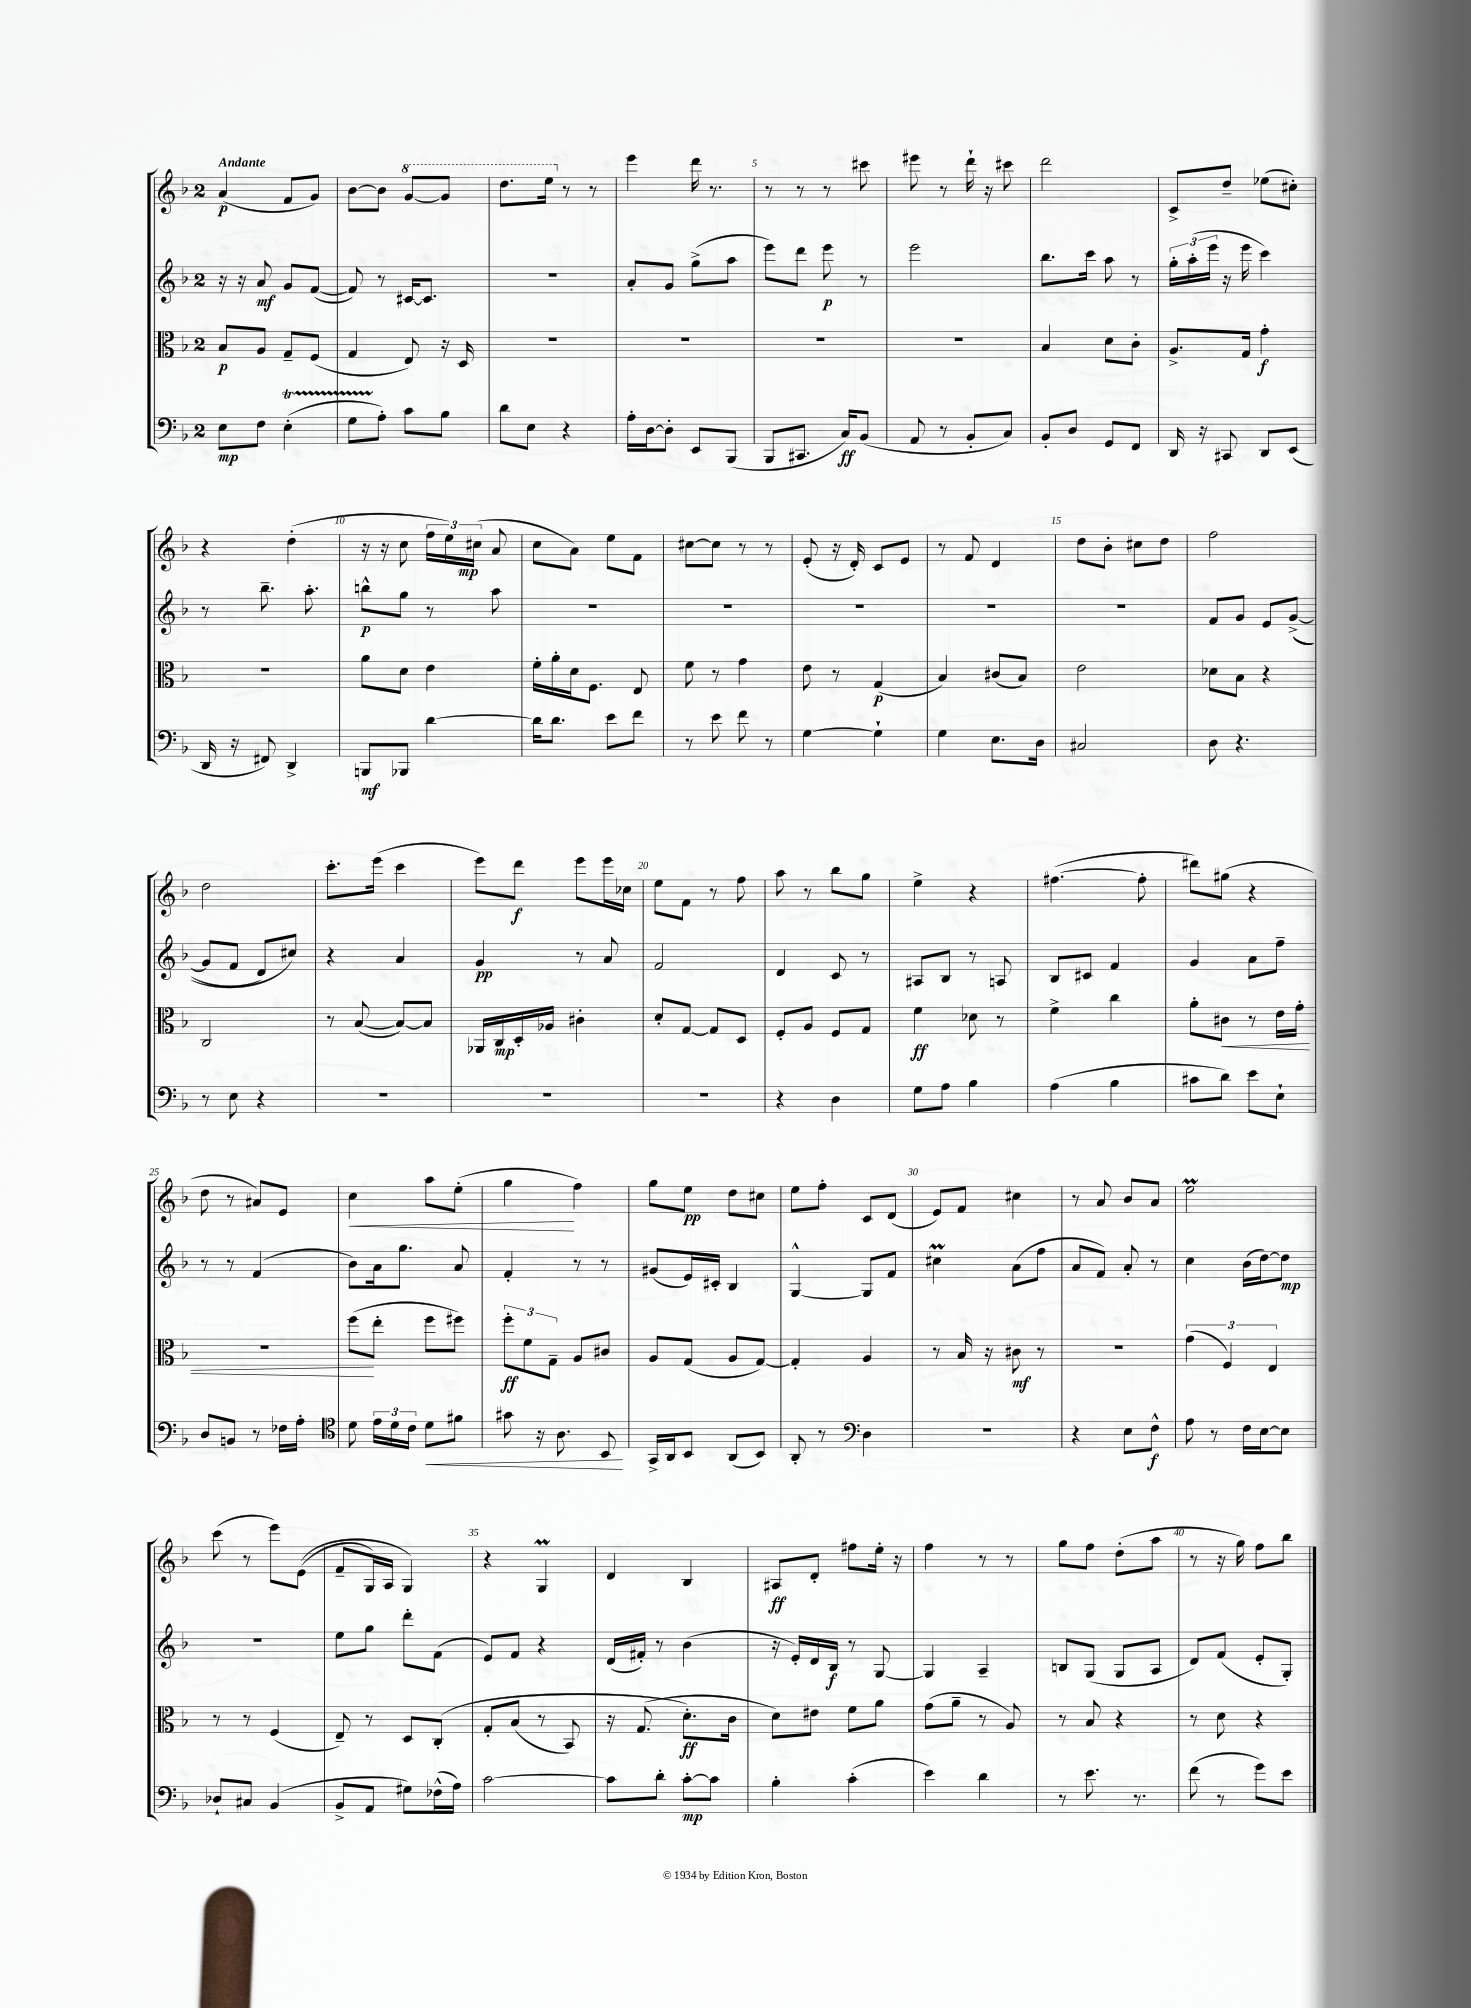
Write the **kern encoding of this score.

**kern	**kern	**kern	**kern
*staff4	*staff3	*staff2	*staff1
*clefF4	*clefC3	*clefG2	*clefG2
*k[b-]	*k[b-]	*k[b-]	*k[b-]
*M2/4	*M2/4	*M2/4	*M2/4
8E\L	8B-/L	16r	(4a/
.	.	16r	.
8F\J	8A/J	8a/	.
(4E'\	8G~/L	8g/L	8f/L
.	(8F/J	([8f/J	8g/J)
=	=	=	=
8G\L	4G/	8f/])	[8b-\L
8A'\J)	.	8r	8b-\]J
8c\L	8E/)	[16c#/LK	[8gg/L
.	.	8.c#/]J	.
8B-\J	16r	.	8gg/]J
.	16D/	.	.
=	=	=	=
8d\L	2r	2r	8.ddd\L
8E\J	.	.	.
.	.	.	16eee\Jk
4r	.	.	8r
.	.	.	8r
=	=	=	=
16A'\LL	2r	8a'/L	4eee\
[16D\J	.	.	.
8D'\]J	.	8g/J	.
8EE/L	.	(8gg^\L	16ddd\
.	.	.	8.r
(8BBB-/J	.	8aa\J	.
=	=	=	=
8BBB-/L	2r	8eee\L)	8r
8.CC#/J	.	8ddd\J	8r
.	.	8eee\	8r
16C/LK)	.	.	.
(8BB-/J	.	8r	8ccc#\
=	=	=	=
8AA/	2r	2eee\	8eee#\
8r	.	.	8r
8BB-'/L	.	.	16ddd`\
.	.	.	16r
8C/J)	.	.	8ccc#\
=	=	=	=
8BB-'/L	4B-/	8.bb-\L	2ddd\
8D/J	.	.	.
.	.	16ccc\Jk	.
8GG/L	8d\L	8aa\	.
8FF/J	8c'\J	8r	.
=	=	=	=
16DD/	8.A^/L	24gg'\LL	8c^/L
.	.	(24aa'\	.
16r	.	.	.
.	.	24eee\JJ	.
8CC#/	.	16r	8dd~/J
.	16G/Jk	16eee\	.
8DD/L	4g'\	4ccc\)	(8ee-\L
(8EE/J	.	.	8cc#'\J)
=	=	=	=
16DD/	2r	8r	4r
16r	.	.	.
8FF#/)	.	8.bb-~\	.
4DD^/	.	.	(4dd'\
.	.	8.aa'\	.
=	=	=	=
8BBB/L	8a\L	8bb^^\L	16r
.	.	.	16r
8BBB-/J	8d\J	8gg\J	8cc\
[4d\	4e\	8r	24ff\LL
.	.	.	24ee\)
.	.	.	(24cc#\JJ
.	.	8aa\	8a/
=	=	=	=
16d\]LK	16f'\LL	2r	8cc\L
8.d\J	16a'\	.	.
.	16d\J	.	8a\J)
.	8.F\J	.	.
8e\L	.	.	8ee\L
8f\J	8E/	.	8f\J
=	=	=	=
8r	8f\	2r	[8cc#\L
8e\	8r	.	8cc#\]J
8f\	4g\	.	8r
8r	.	.	8r
=	=	=	=
[4G\	8e\	2r	(8e'/
.	8r	.	16r
.	.	.	16d'/)
4G`\]	(4G/	.	8c/L
.	.	.	8e/J
=	=	=	=
4G\	4B-/)	2r	8r
.	.	.	8f/
8.E\L	(8c#/L	.	4d/
.	8B-/J)	.	.
16D\Jk	.	.	.
=	=	=	=
2C#/	2e\	2r	8dd\L
.	.	.	8b-'\J
.	.	.	8cc#\L
.	.	.	8dd\J
=	=	=	=
8D\	8d-\L	8f/L	2ff\
4.r	8B-\J	8g/J	.
.	4r	8e/L	.
.	.	&(([8g^/J	.
=	=	=	=
8r	2C/	8g/]L	2dd\
8E\	.	8f/J	.
4r	.	8d/L)	.
.	.	8cc#/J&)	.
=	=	=	=
2r	8r	4r	8.ccc'\L
.	([8B-/	.	.
.	.	.	(16eee\Jk
.	8B-/_L)	4a/	4ccc\
.	8B-/]J	.	.
=	=	=	=
2r	16AA-/LL	4g/	8eee\L)
.	16C/	.	.
.	16D'/	.	8ddd\J
.	16A-/JJ	.	.
.	4c#'\	8r	8eee\L
.	.	8a/	16eee\L
.	.	.	16cc-\JJ
=	=	=	=
2r	8d'/L	2f/	8ee\L
.	[8G/J	.	8f\J
.	8G/]L	.	8r
.	8D/J	.	8ff\
=	=	=	=
4r	8F'/L	4d/	8aa\
.	8A/J	.	8r
4D\	8F/L	8c/	8bb-\L
.	8G/J	8r	8gg\J
=	=	=	=
8G\L	4f\	8A#/L	4ee^\
8A\J	.	8B-/J	.
4B-\	8d-\	8r	4r
.	8r	8A/	.
=	=	=	=
(4A\	4f^\	8B-/L	([4.ff#\
.	.	8c#/J	.
4B-\	4cc\	4f/	.
.	.	.	8ff#'\]
=	=	=	=
8c#\L	8a'\L	4g/	8ddd#\L)
8d\J)	8c#\J	.	(8gg#\J
8e\L	8r	8a\L	4r
8E`\J	16e\LL	8ff~\J	.
.	16g'\JJ	.	.
=	=	=	=
8D/L	2r	8r	8dd\
8BB/J	.	8r	8r
8r	.	(4f/	8a#/L)
16F-\LL	.	.	8e/J
16A'\JJ	.	.	.
=	=	=	=
*clefC4	*	*	*
8d\	(8ff\L	8b-\L)	4cc\
24e\LL	8ee'\J	16a\k	.
24d\	.	.	.
.	.	8.gg\J	.
24c\JJ	.	.	.
8d\L	8ff\L	.	8aa\L
8f#\J	8ff#\J)	8a/	(8ee'\J
=	=	=	=
8g#\	12ff'\L	4f'/	4gg\
.	12f\	.	.
16r	.	.	.
.	12G~\J	.	.
8.A\	.	.	.
.	8A/L	8r	4ff\)
8BB-/	8c#/J	8r	.
=	=	=	=
16GG^/LL	8A/L	(8g#/L	8gg\L
16AA/J	.	.	.
8BB-/J	(8G/J	16e/L)	8ee\J
.	.	16c#'/JJ	.
(8AA/L	8A/L	4B-/	8dd\L
8BB-/J)	[8G/J)	.	8cc#\J
=	=	=	=
8AA'/	4G'/]	[4G^^/	8ee\L
8r	.	.	8ff'\J
*clefF4	*	*	*
4D\	4A/	8G/]L	8c/L
.	.	8f/J	(8d/J
=	=	=	=
2r	8r	4cc#\	8e/L)
.	16B-/	.	8f/J
.	16r	.	.
.	8c#\	(8a\L	4cc#\
.	8r	8ff\J	.
=	=	=	=
4r	2r	8a/L	8r
.	.	8f/J)	8a/
8E\L	.	8a'/	8b-/L
8F^^\J	.	8r	8a/J
=	=	=	=
8A\	(6g\	4cc\	2ee\
8r	.	.	.
.	6F/)	.	.
16F\LL	.	(16b-\LL	.
[16E\J	.	[16dd\J)	.
.	6E/	.	.
8E\]J	.	8dd\]J	.
=	=	=	=
8D-`/L	8r	2r	(8ccc\
8C#/J	8r	.	8r
(4BB-/	(4F/	.	8eee\L)
.	.	.	&((8e\J
=	=	=	=
8BB-^/L	8E~/)	8ee\L	8f~/L
8AA/J	8r	8gg\J	16G/L)
.	.	.	16A/JJ
8G#\L)	8D/L	8ddd'\L	4G/&)
(16F-^^\L	&(8C'/J	(8f\J	.
16A\JJ)	.	.	.
=	=	=	=
[2c\	8G'/L	8e/L)	4r
.	(8B-/J	8f/J	.
.	8r	4r	4G/
.	8BB-/)	.	.
=	=	=	=
8c\]L	16r	(16d/LL	4d/
.	(8.G/	16f#'/JJ)	.
8d'\J	.	8r	.
[8c'\L	8.d'\L&)	(4b-\	4B-/
8c\]J	.	.	.
.	16c\Jk	.	.
=	=	=	=
4B-'\	8d\L)	16r	8A#/L
.	.	16e'/LL)	.
.	8e#\J	16d/	8d'/J
.	.	16B-/JJ	.
(4c'\	8f\L	8r	8ff#\L
.	8a\J	[8G/	16ee'\Jk
.	.	.	16r
=	=	=	=
4e\)	(8g\L	4G/]	4ff\
.	8a~\J	.	.
4d\	8r	4A~/	8r
.	8A/)	.	8r
=	=	=	=
8r	8r	8B/L	8gg\L
8.e\	8B-/	(8G/J	8ff\J
.	4r	8G/L	(8dd'\L
8.r	.	.	.
.	.	8A/J	8aa\J
=	=	=	=
(8f\	8r	8d/L)	8r
8r	8d\	(8f/J	16r
.	.	.	16gg\)
8g\L)	4r	8e'/L	8ff\L
8e\J	.	8G'/J)	8bb-\J
==	==	==	==
*-	*-	*-	*-
